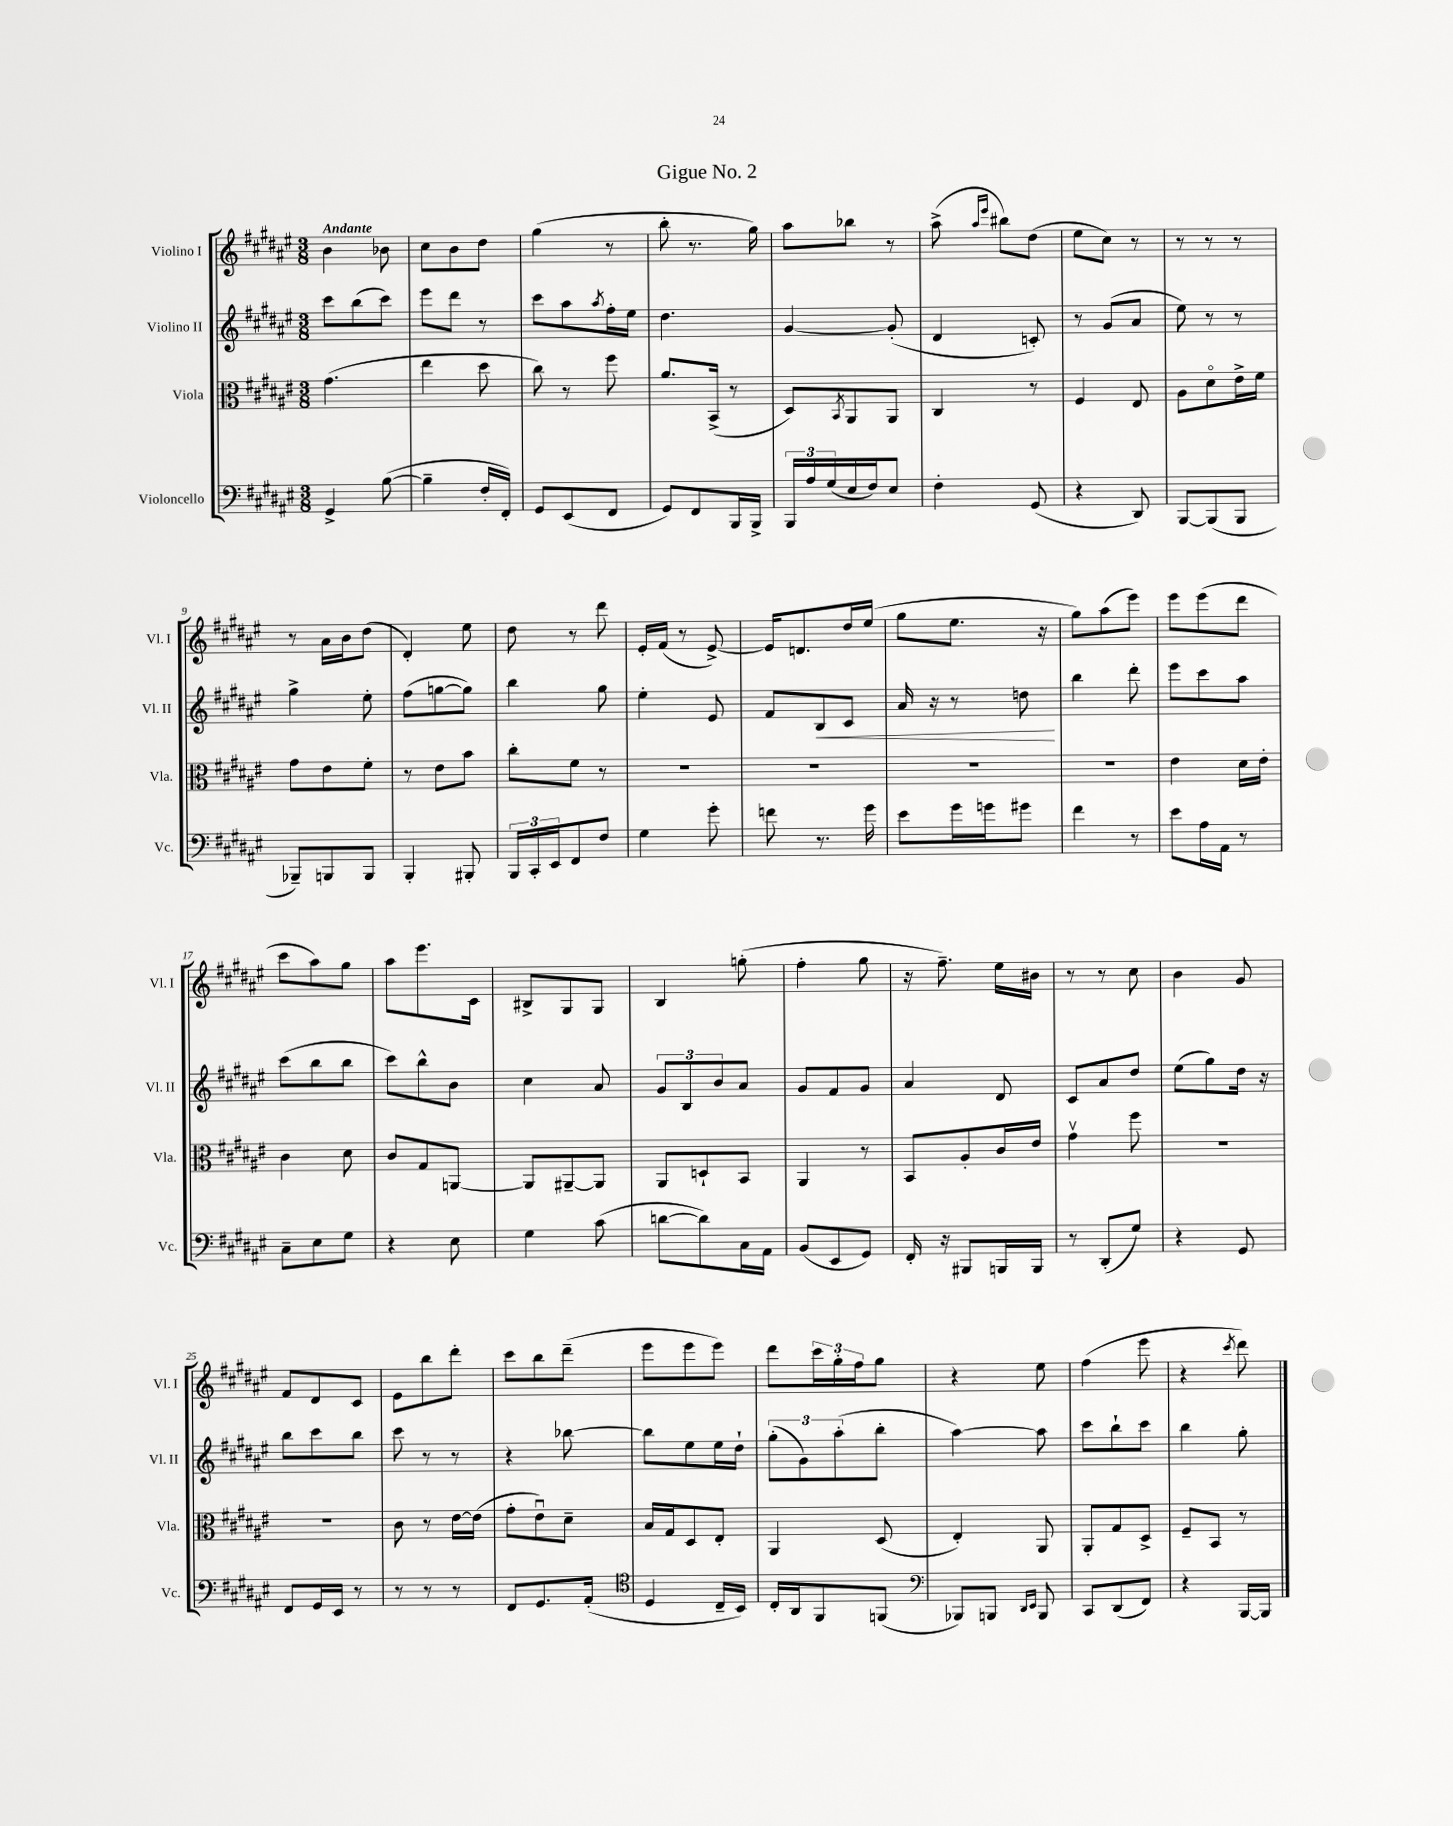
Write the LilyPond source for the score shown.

\header { title = "Gigue No. 2" }
<<
\new StaffGroup <<
\new Staff = "s0" \with { instrumentName = "Violino I" shortInstrumentName = "Vl. I" } {
    \clef treble \key fis \major \numericTimeSignature \time 3/8 \tempo "Andante"
    b'4 bes'8 |
    cis''8 b'8 dis''8 |
    gis''4( r8 |
    b''8-. r8. gis''16) |
    ais''8 bes''8 r8 |
    ais''8->( \grace { ais''16 eis'''16 } bis''8) dis''8( |
    eis''8 cis''8) r8 |
    r8 r8 r8 |
    r8 ais'16 b'16 dis''8( |
    dis'4-.) eis''8 |
    dis''8 r8 dis'''8 |
    eis'16-. fis'16( r8 eis'8~->) |
    eis'16 d'8. dis''16 eis''16( |
    gis''8 eis''8. r16 |
    gis''8) ais''8( eis'''8) |
    eis'''8 eis'''8( dis'''8 |
    cis'''8 ais''8) gis''8 |
    ais''8 eis'''8. cis'16 |
    bis8-> gis8 gis8 |
    b4 g''8-.( |
    fis''4-. gis''8 |
    r16 fis''8.--) eis''16 bis'16 |
    r8 r8 cis''8 |
    b'4 gis'8 |
    fis'8 dis'8 cis'8 |
    eis'8 b''8 dis'''8-. |
    cis'''8 b''8 dis'''8--( |
    eis'''8 eis'''8 eis'''8) |
    dis'''8 \tuplet 3/2 { cis'''16 gis''16-. fis''16 } gis''8 |
    r4 eis''8 |
    fis''4( eis'''8 |
    r4 \acciaccatura { cis'''8 } dis'''8) \bar "|." |
}
\new Staff = "s1" \with { instrumentName = "Violino II" shortInstrumentName = "Vl. II" } {
    \clef treble \key fis \major \numericTimeSignature \time 3/8
    cis'''8 b''8( cis'''8) |
    eis'''8 dis'''8 r8 |
    cis'''8 ais''8 \acciaccatura { ais''8 } fis''16-. eis''16 |
    dis''4. |
    gis'4~ gis'8-.( |
    dis'4 c'8-.) |
    r8 gis'8( ais'8 |
    eis''8) r8 r8 |
    gis''4-> eis''8-. |
    fis''8( g''8~ g''8) |
    b''4 gis''8 |
    eis''4-. eis'8 |
    fis'8 b8\< cis'8 |
    ais'16 r16 r8 d''8\! |
    b''4 dis'''8-. |
    eis'''8 cis'''8 ais''8 |
    cis'''8( b''8 b''8 |
    cis'''8) b''8-^ b'8 |
    cis''4 ais'8 |
    \tuplet 3/2 { gis'8 b8 b'8 } ais'8 |
    gis'8 fis'8 gis'8 |
    ais'4 dis'8 |
    cis'8 ais'8 dis''8 |
    eis''8( gis''8) dis''16 r16 |
    b''8 cis'''8 b''8 |
    cis'''8 r8 r8 |
    r4 bes''8~ |
    bes''8 eis''8 eis''16 dis''16-! |
    \tuplet 3/2 { gis''8-.( gis'8) ais''8-.( } b''8-. |
    ais''4~) ais''8 |
    cis'''8 b''8-! cis'''8 |
    b''4 gis''8-. \bar "|." |
}
\new Staff = "s2" \with { instrumentName = "Viola" shortInstrumentName = "Vla." } {
    \clef alto \key fis \major \numericTimeSignature \time 3/8
    gis'4.( |
    eis''4 dis''8 |
    cis''8) r8 fis''8 |
    ais'8. b,16->( r8 |
    dis8) \acciaccatura { b,8 } ais,8 ais,8 |
    cis4 r8 |
    fis4 eis8 |
    ais8 dis'8\flageolet eis'16-> fis'16 |
    gis'8 eis'8 fis'8-. |
    r8 eis'8 b'8 |
    cis''8-. fis'8 r8 |
    R4. |
    R4. |
    R4. |
    R4. |
    eis'4 dis'16 eis'16-. |
    cis'4 dis'8 |
    cis'8 gis8 a,8~ |
    a,8 ais,8~-- ais,8 |
    ais,8 d8-! b,8 |
    ais,4 r8 |
    b,8 ais8-. cis'16 eis'16 |
    gis'4\upbow fis''8 |
    R4. |
    R4. |
    cis'8 r8 eis'16~ eis'16( |
    gis'8-. eis'8\downbow) dis'8-- |
    b16 gis16 dis8 eis8-. |
    ais,4 dis8( |
    eis4-.) ais,8 |
    ais,8-. gis8 dis8-> |
    fis8-- b,8 r8 \bar "|." |
}
\new Staff = "s3" \with { instrumentName = "Violoncello" shortInstrumentName = "Vc." } {
    \clef bass \key fis \major \numericTimeSignature \time 3/8
    gis,4-> b8~( |
    b4-- fis16-. fis,16-.) |
    gis,8 eis,8( fis,8 |
    gis,8) fis,8 b,,16 b,,16-> |
    \tuplet 3/2 { b,,16 ais16 gis16( } eis16 fis16) eis8 |
    fis4-. gis,8( |
    r4 dis,8) |
    b,,8~ b,,8( b,,8 |
    bes,,8--) b,,8 b,,8 |
    b,,4-. bis,,8-. |
    \tuplet 3/2 { b,,16 cis,16-. eis,16 } fis,8 fis8 |
    gis4 gis'8-. |
    f'8 r8. gis'16 |
    eis'8 gis'16 g'16 gis'8 |
    fis'4 r8 |
    eis'8 ais16 ais,16 r8 |
    cis8-- eis8 gis8 |
    r4 eis8 |
    gis4 cis'8( |
    d'8~ d'8) cis16 ais,16 |
    b,8( eis,8 gis,8) |
    fis,16-. r16 bis,,8 b,,16 b,,16 |
    r8 dis,8-.( gis8) |
    r4 gis,8 |
    fis,8 gis,16 eis,16 r8 |
    r8 r8 r8 |
    fis,8 gis,8. ais,16-.( |
    \clef tenor dis4 cis16-- b,16) |
    cis16-. ais,16 fis,8 f,8( |
    \clef bass bes,,8) b,,8 \grace { dis,16 eis,16 } b,,8 |
    cis,8 dis,8( fis,8) |
    r4 b,,16~ b,,16 \bar "|." |
}
>>
>>
